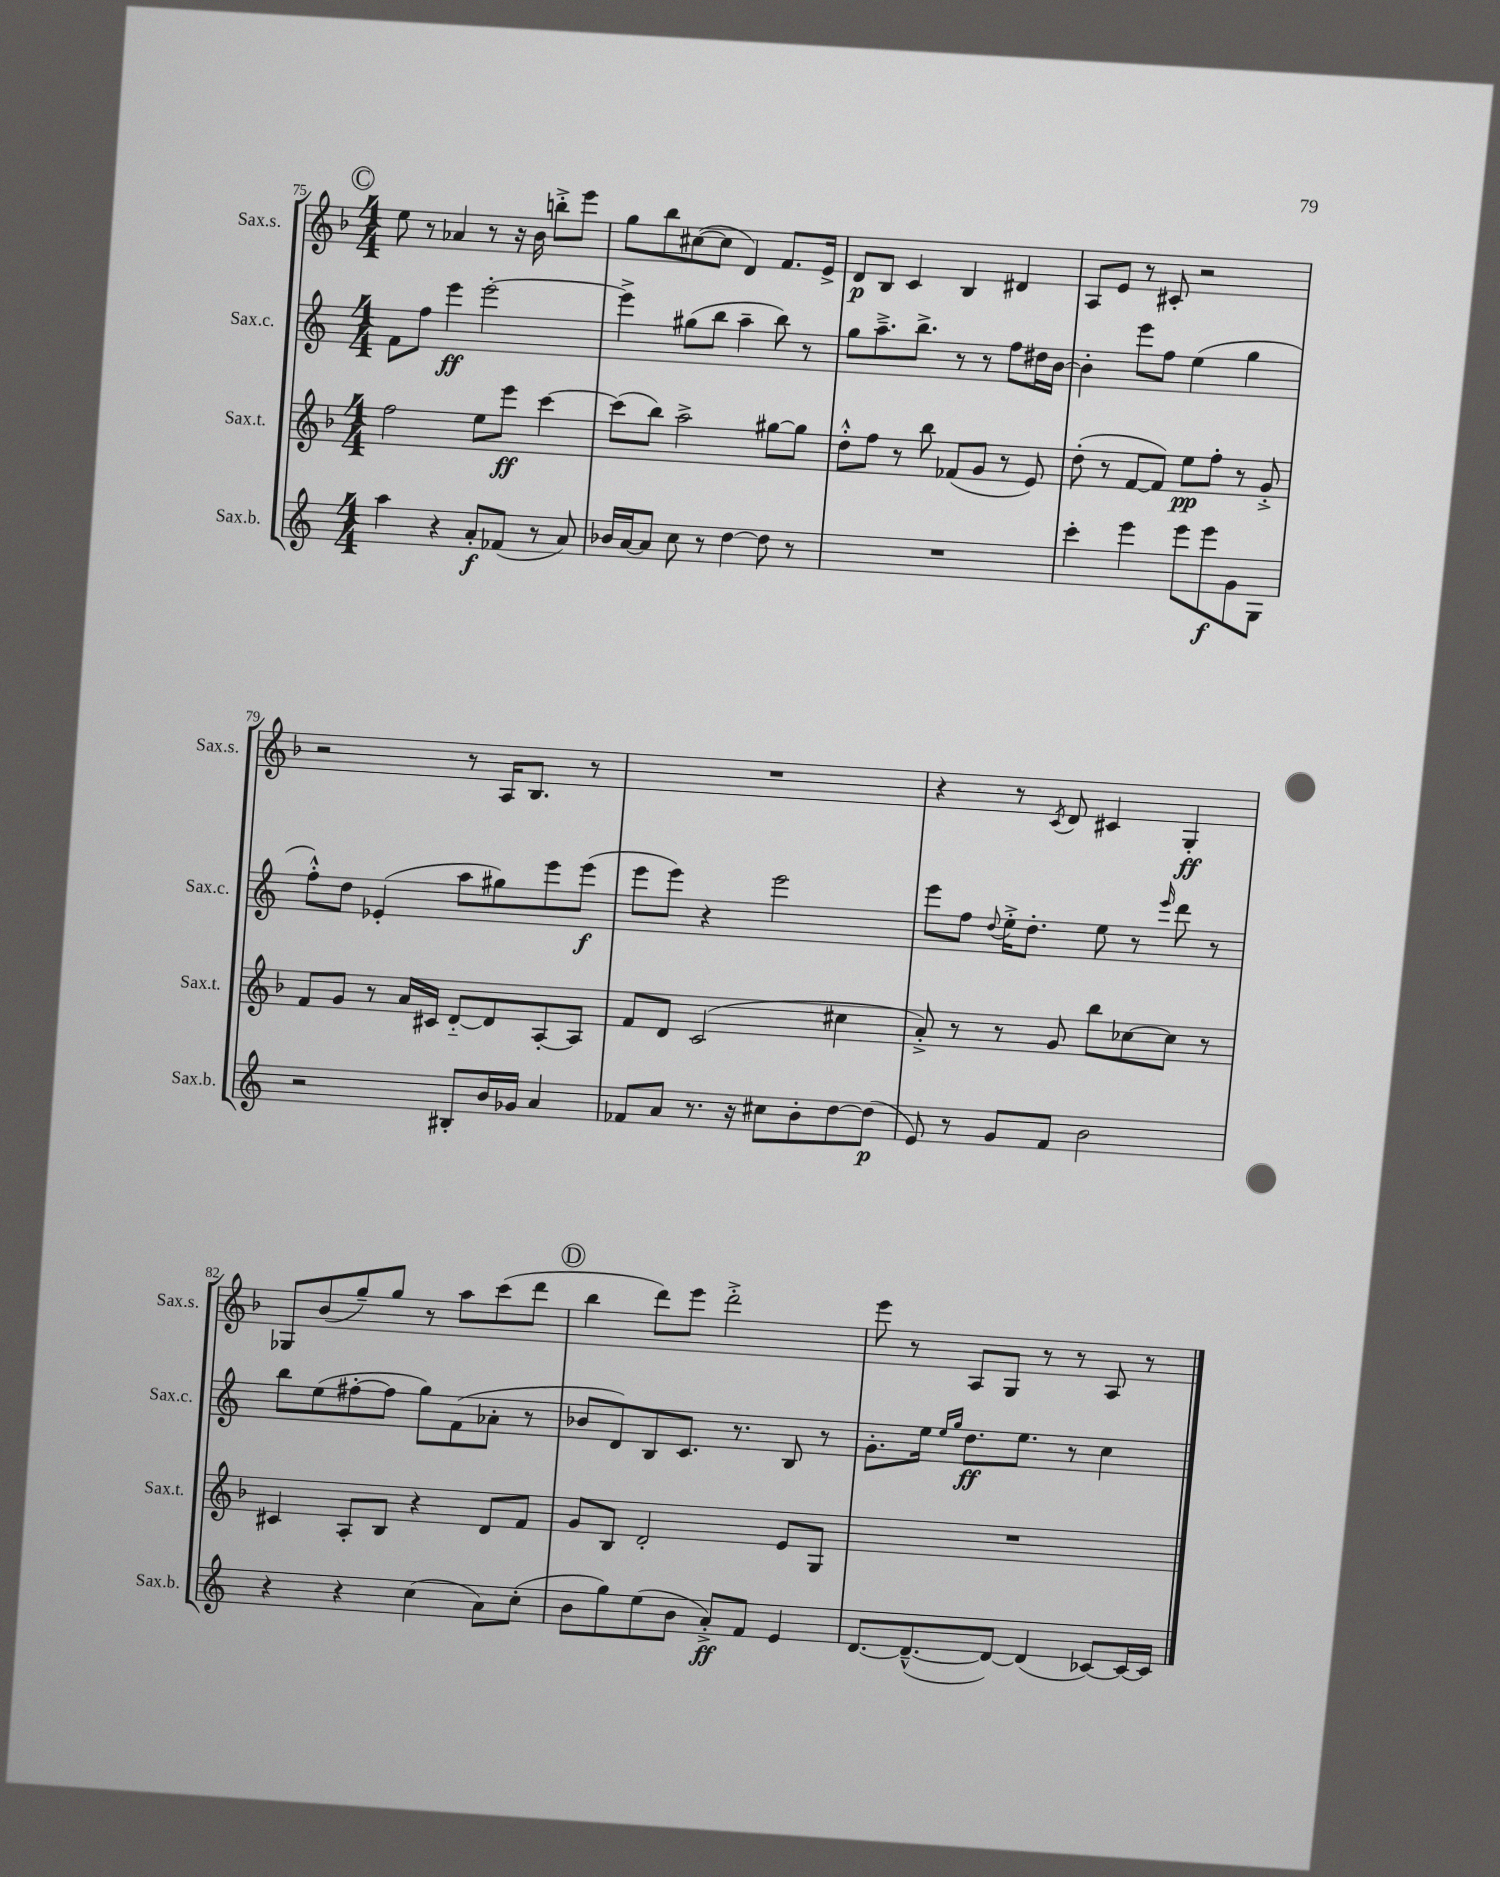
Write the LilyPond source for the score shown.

<<
\new StaffGroup <<
\new Staff = "s0" \with { instrumentName = "Sax.s." shortInstrumentName = "Sax.s." } {
    \clef treble \key f \major \numericTimeSignature \time 4/4
    \mark \markup { \circle "C" } e''8 r8 aes'4 r8 r16 bes'16 b''8-.-> e'''8 |
    g''8 bes''8 cis''8~( cis''8 d'4) f'8. e'16-> |
    d'8\p bes8 c'4 bes4 dis'4 |
    a8 e'8 r8 cis'8-. r2 |
    r2 r8 a16 bes8. r8 |
    R1 |
    r4 r8 \acciaccatura { c'8 } d'8 cis'4 g4-.\ff |
    ges8 bes'8( g''8--) g''8 r8 a''8 c'''8( d'''8 |
    \mark \markup { \circle "D" } bes''4 d'''8) e'''8 d'''2-.-> |
    e'''8 r8 a8 g8 r8 r8 a8 r8 \bar "|." |
}
\new Staff = "s1" \with { instrumentName = "Sax.c." shortInstrumentName = "Sax.c." } {
    \clef treble \key c \major \numericTimeSignature \time 4/4
    \mark \markup { \circle "C" } f'8 f''8 e'''4\ff e'''2~-. |
    e'''4-> gis''8( b''8 a''4-- b''8) r8 |
    g''8 a''8.---> b''8.-> r8 r8 f''8 dis''16 b'16~ |
    b'4-. e'''8 f''8 e''4( g''4 |
    f''8-.-^) d''8 ees'4-.( a''8 gis''8) e'''8 e'''8\f( |
    e'''8 e'''8) r4 e'''2 |
    e'''8 f''8 \appoggiatura { d''8 } e''16-.-> d''8.-. e''8 r8 \grace { e'''16 } d'''8 r8 |
    b''8 e''8( fis''8~-. fis''8 g''8) f'8( aes'8-. r8 |
    \mark \markup { \circle "D" } bes'8 d'8) b8 c'8. r8. b8 r8 |
    g'8.-. e''16 \grace { e''16 g''16 } d''8.\ff e''8. r8 c''4 \bar "|." |
}
\new Staff = "s2" \with { instrumentName = "Sax.t." shortInstrumentName = "Sax.t." } {
    \clef treble \key f \major \numericTimeSignature \time 4/4
    \mark \markup { \circle "C" } f''2 e''8 e'''8\ff c'''4~ |
    c'''8( bes''8) a''2-> gis''8~ gis''8 |
    d''8-.-^ f''8 r8 bes''8 fes'8( g'8 r8 e'8) |
    d''8-.( r8 f'8~ f'8) e''8\pp f''8-. r8 g'8-.-> |
    f'8 g'8 r8 a'16 cis'16 d'8~-_ d'8 a8~-. a8 |
    f'8 d'8 c'2( cis''4 |
    a'8-.->) r8 r8 g'8 bes''8 ces''8~ ces''8 r8 |
    cis'4 a8-. bes8 r4 d'8 f'8 |
    \mark \markup { \circle "D" } g'8 bes8 d'2-. e'8 g8 |
    R1 \bar "|." |
}
\new Staff = "s3" \with { instrumentName = "Sax.b." shortInstrumentName = "Sax.b." } {
    \clef treble \key c \major \numericTimeSignature \time 4/4
    \mark \markup { \circle "C" } a''4 r4 a'8-.\f fes'8( r8 a'8) |
    bes'16 a'16~ a'8 c''8 r8 d''4~ d''8 r8 |
    R1 |
    c'''4-. e'''4 e'''8 e'''8\f g'8 g8 |
    r2 bis8-. b'16 ges'16 a'4 |
    fes'8 a'8 r8. r16 cis''8 b'8-. d''8~ d''8\p( |
    e'8) r8 g'8 f'8 b'2 |
    r4 r4 c''4( a'8) c''8-.( |
    \mark \markup { \circle "D" } b'8 g''8) e''8( b'8 a'8-.->\ff) f'8 e'4 |
    d'8.~ d'8.~---^( d'8~) d'4( ces'8~) ces'16~ ces'16 \bar "|." |
}
>>
>>
\layout { \context { \Score currentBarNumber = #75 } }
